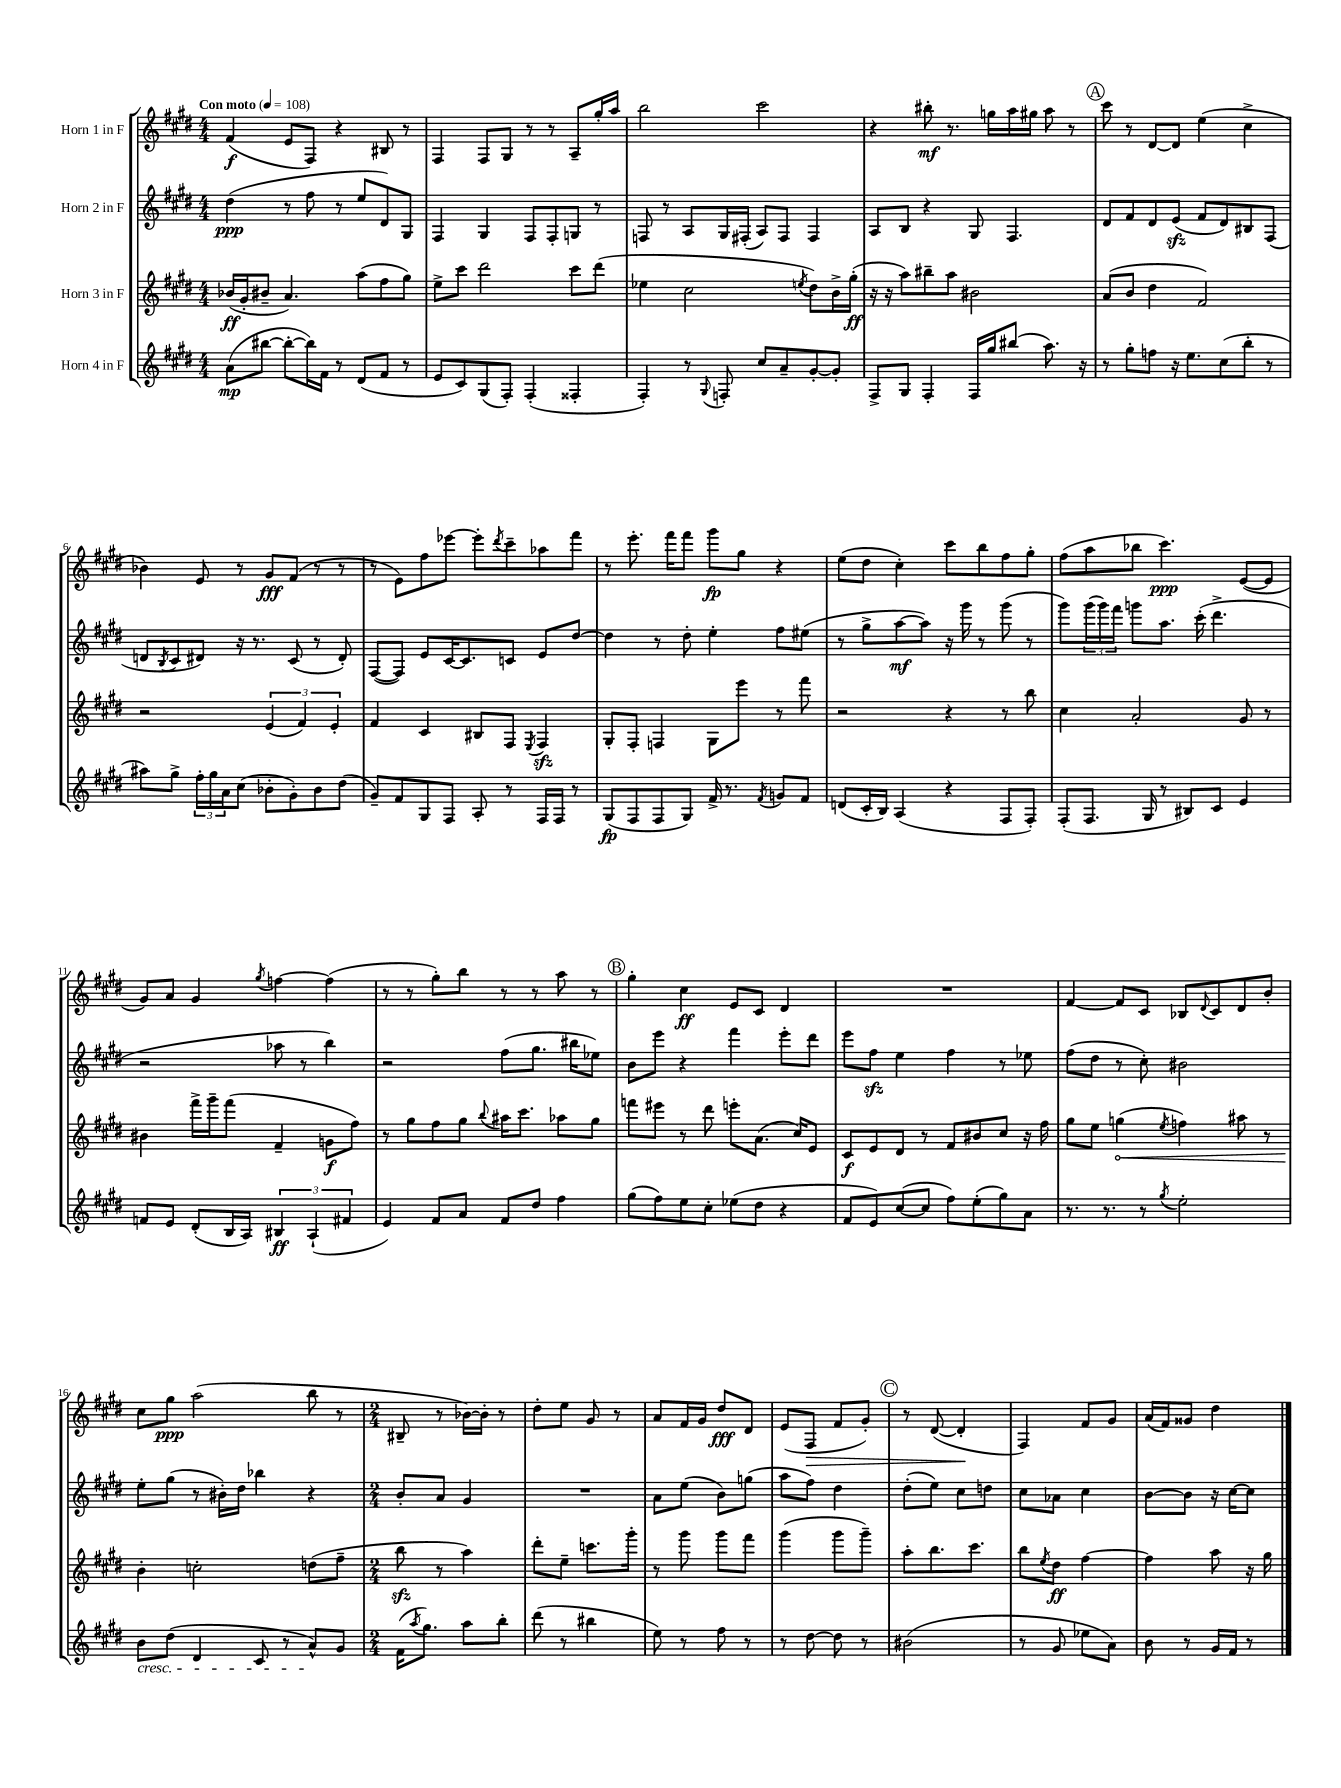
<<
\new StaffGroup <<
\new Staff = "s0" \with { instrumentName = "Horn 1 in F" } {
    \clef treble \key e \major \numericTimeSignature \time 4/4 \tempo "Con moto" 4 = 108
    fis'4\f( e'8 fis8) r4 bis8 r8 |
    fis4 fis8 gis8 r8 r8 a8-- gis''16-. a''16 |
    b''2 cis'''2 |
    r4 bis''8-.\mf r8. g''16 a''16 gis''16 a''8 r8 |
    \mark \markup { \circle "A" } cis'''8 r8 dis'8~ dis'8 e''4( cis''4-> |
    bes'4) e'8 r8 gis'8\fff fis'8( r8 r8 |
    r8 e'8) fis''8 ees'''8~ ees'''8-. \acciaccatura { dis'''8 } cis'''8-- aes''8 fis'''8 |
    r8 e'''8.-. fis'''16 fis'''8 gis'''8\fp gis''8 r4 |
    e''8( dis''8 cis''4-.) cis'''8 b''8 fis''8 gis''8-. |
    fis''8( a''8 bes''8 cis'''4.\ppp) e'8~( e'8 |
    gis'8) a'8 gis'4 \acciaccatura { gis''8 } f''4~ f''4( |
    r8 r8 gis''8-.) b''8 r8 r8 a''8 r8 |
    \mark \markup { \circle "B" } gis''4-. cis''4\ff e'8 cis'8 dis'4 |
    R1 |
    fis'4~ fis'8 cis'8 bes8 \appoggiatura { dis'8 } cis'8 dis'8 b'8-. |
    cis''8 gis''8\ppp a''2( b''8 r8 |
    \numericTimeSignature \time 2/4 bis8-- r8 bes'16~) bes'16-. r8 |
    dis''8-. e''8 gis'8 r8 |
    a'8 fis'16 gis'16 dis''8\fff dis'8 |
    e'8( fis8\> fis'8 gis'8-.) |
    \mark \markup { \circle "C" } r8 dis'8~( dis'4-.\! |
    fis4) fis'8 gis'8 |
    a'16( fis'16) gisis'8 dis''4 \bar "|." |
}
\new Staff = "s1" \with { instrumentName = "Horn 2 in F" } {
    \clef treble \key e \major \numericTimeSignature \time 4/4
    dis''4\ppp( r8 fis''8 r8 e''8 dis'8) gis8 |
    fis4 gis4 fis8 fis8-. g8 r8 |
    f8 r8 a8 gis16 fis16-.( a8) fis8 fis4 |
    a8 b8 r4 gis8 fis4. |
    \mark \markup { \circle "A" } dis'8 fis'8 dis'8 e'8\sfz( fis'8 dis'8) bis8 fis8( |
    d'8 \acciaccatura { b8 } cis'8 dis'8) r16 r8. cis'8( r8 dis'8-.) |
    fis8~( fis8) e'8 cis'16~ cis'8. c'8 e'8 dis''8~ |
    dis''4 r8 dis''8-. e''4-. fis''8 eis''8( |
    r8 gis''8-> a''8~\mf a''8) r16 gis'''16 r8 gis'''8( r8 |
    gis'''8) \tuplet 3/2 { gis'''16( gis'''16) fis'''16 } g'''8 a''8. cis'''16-.( dis'''4.-> |
    r2 aes''8 r8 b''4) |
    r2 fis''8( gis''8. bis''16 ees''8) |
    \mark \markup { \circle "B" } b'8 e'''8 r4 fis'''4 e'''8-. dis'''8 |
    e'''8 fis''8\sfz e''4 fis''4 r8 ees''8 |
    fis''8( dis''8 r8 cis''8-.) bis'2 |
    e''8-. gis''8( r8 bis'16-.) dis''16 bes''4 r4 |
    \numericTimeSignature \time 2/4 b'8-. a'8 gis'4 |
    R2 |
    a'8 e''8( b'8) g''8( |
    a''8 fis''8) dis''4 |
    \mark \markup { \circle "C" } dis''8-.( e''8) cis''8 d''8 |
    cis''8 aes'8 cis''4 |
    b'8~ b'8 r16 cis''16~ cis''8 \bar "|." |
}
\new Staff = "s2" \with { instrumentName = "Horn 3 in F" } {
    \clef treble \key e \major \numericTimeSignature \time 4/4
    bes'16\ff( gis'16-. bis'8-- a'4.) a''8( fis''8 gis''8) |
    e''8-> cis'''8 dis'''2 cis'''8 dis'''8( |
    ees''4 cis''2 \acciaccatura { e''8 } dis''8) b'16-> gis''16-.\ff( |
    r16 r16 a''8) bis''8-- a''8 bis'2 |
    \mark \markup { \circle "A" } a'8( b'8 dis''4 fis'2) |
    r2 \tuplet 3/2 { e'4( fis'4) e'4-. } |
    fis'4 cis'4 bis8 fis8 \acciaccatura { e8 } fis4\sfz |
    gis8-. fis8-. f4 gis8 e'''8 r8 fis'''8 |
    r2 r4 r8 b''8 |
    cis''4 a'2-. gis'8 r8 |
    bis'4 fis'''16-> gis'''16-- fis'''8( fis'4-- g'8\f fis''8) |
    r8 gis''8 fis''8 gis''8 \appoggiatura { b''8 } ais''16 cis'''8. aes''8 gis''8 |
    \mark \markup { \circle "B" } f'''8 eis'''8 r8 dis'''8 e'''8-. a'8.( cis''16) e'8 |
    cis'8\f e'8 dis'8 r8 fis'8 bis'8 cis''8 r16 fis''16 |
    gis''8 e''8 \once \override Hairpin.circled-tip = ##t g''4\<( \acciaccatura { e''8 } f''4) ais''8 r8 |
    b'4-.\! c''2-. d''8( fis''8-- |
    \numericTimeSignature \time 2/4 b''8\sfz r8 a''4) |
    dis'''8-. e''8-- c'''8. gis'''16-. |
    r8 gis'''8 gis'''8 fis'''8 |
    gis'''4( gis'''8 gis'''8--) |
    \mark \markup { \circle "C" } a''8-. b''8. cis'''8. |
    b''8 \acciaccatura { e''8 } dis''8\ff fis''4~ |
    fis''4 a''8 r16 gis''16 \bar "|." |
}
\new Staff = "s3" \with { instrumentName = "Horn 4 in F" } {
    \clef treble \key e \major \numericTimeSignature \time 4/4
    a'8\mp( bis''8~ bis''8~-. bis''16) fis'16 r8 dis'8( fis'8 r8 |
    e'8 cis'8) gis8( fis8-.) fis4-.( fisis4-. |
    fis4-.) r8 \appoggiatura { gis8 } f8-. cis''8 a'8-- gis'8~-. gis'8-. |
    fis8-> gis8 fis4-. fis16 gis''16 bis''8( a''8.) r16 |
    \mark \markup { \circle "A" } r8 gis''8-. f''8 r16 e''8. cis''8( b''8-. r8 |
    ais''8) gis''8-> \tuplet 3/2 { fis''16-. gis''16 a'16 } cis''8( bes'8-. gis'8-.) bes'8 dis''8( |
    gis'8--) fis'8 gis8 fis8 a8-. r8 fis16 fis16 r8 |
    gis8\fp( fis8 fis8 gis8) fis'16-> r8. \acciaccatura { fis'8 } g'8 fis'8 |
    d'8( cis'16-. b16) a4( r4 fis8 fis8-.) |
    fis8-.( fis8. gis16 r8 bis8) cis'8 e'4 |
    f'8 e'8 dis'8-.( b16 a16) \tuplet 3/2 { bis4\ff a4-!( fis'4 } |
    e'4) fis'8 a'8 fis'8 dis''8 fis''4 |
    \mark \markup { \circle "B" } gis''8( fis''8) e''8 cis''8-. ees''8( dis''8 r4 |
    fis'8 e'8) cis''8~( cis''8 fis''8) e''8-.( gis''8) a'8 |
    r8. r8. r8 \acciaccatura { gis''8 } e''2-. |
    b'8\cresc dis''8( dis'4 cis'8 r8 a'8-^\!) gis'8 |
    \numericTimeSignature \time 2/4 fis'16( \acciaccatura { a''8 } gis''8.) a''8 b''8-. |
    dis'''8( r8 bis''4 |
    e''8) r8 fis''8 r8 |
    r8 dis''8~ dis''8 r8 |
    \mark \markup { \circle "C" } bis'2( |
    r8 gis'8 ees''8 a'8) |
    b'8 r8 gis'16 fis'16 r8 \bar "|." |
}
>>
>>
